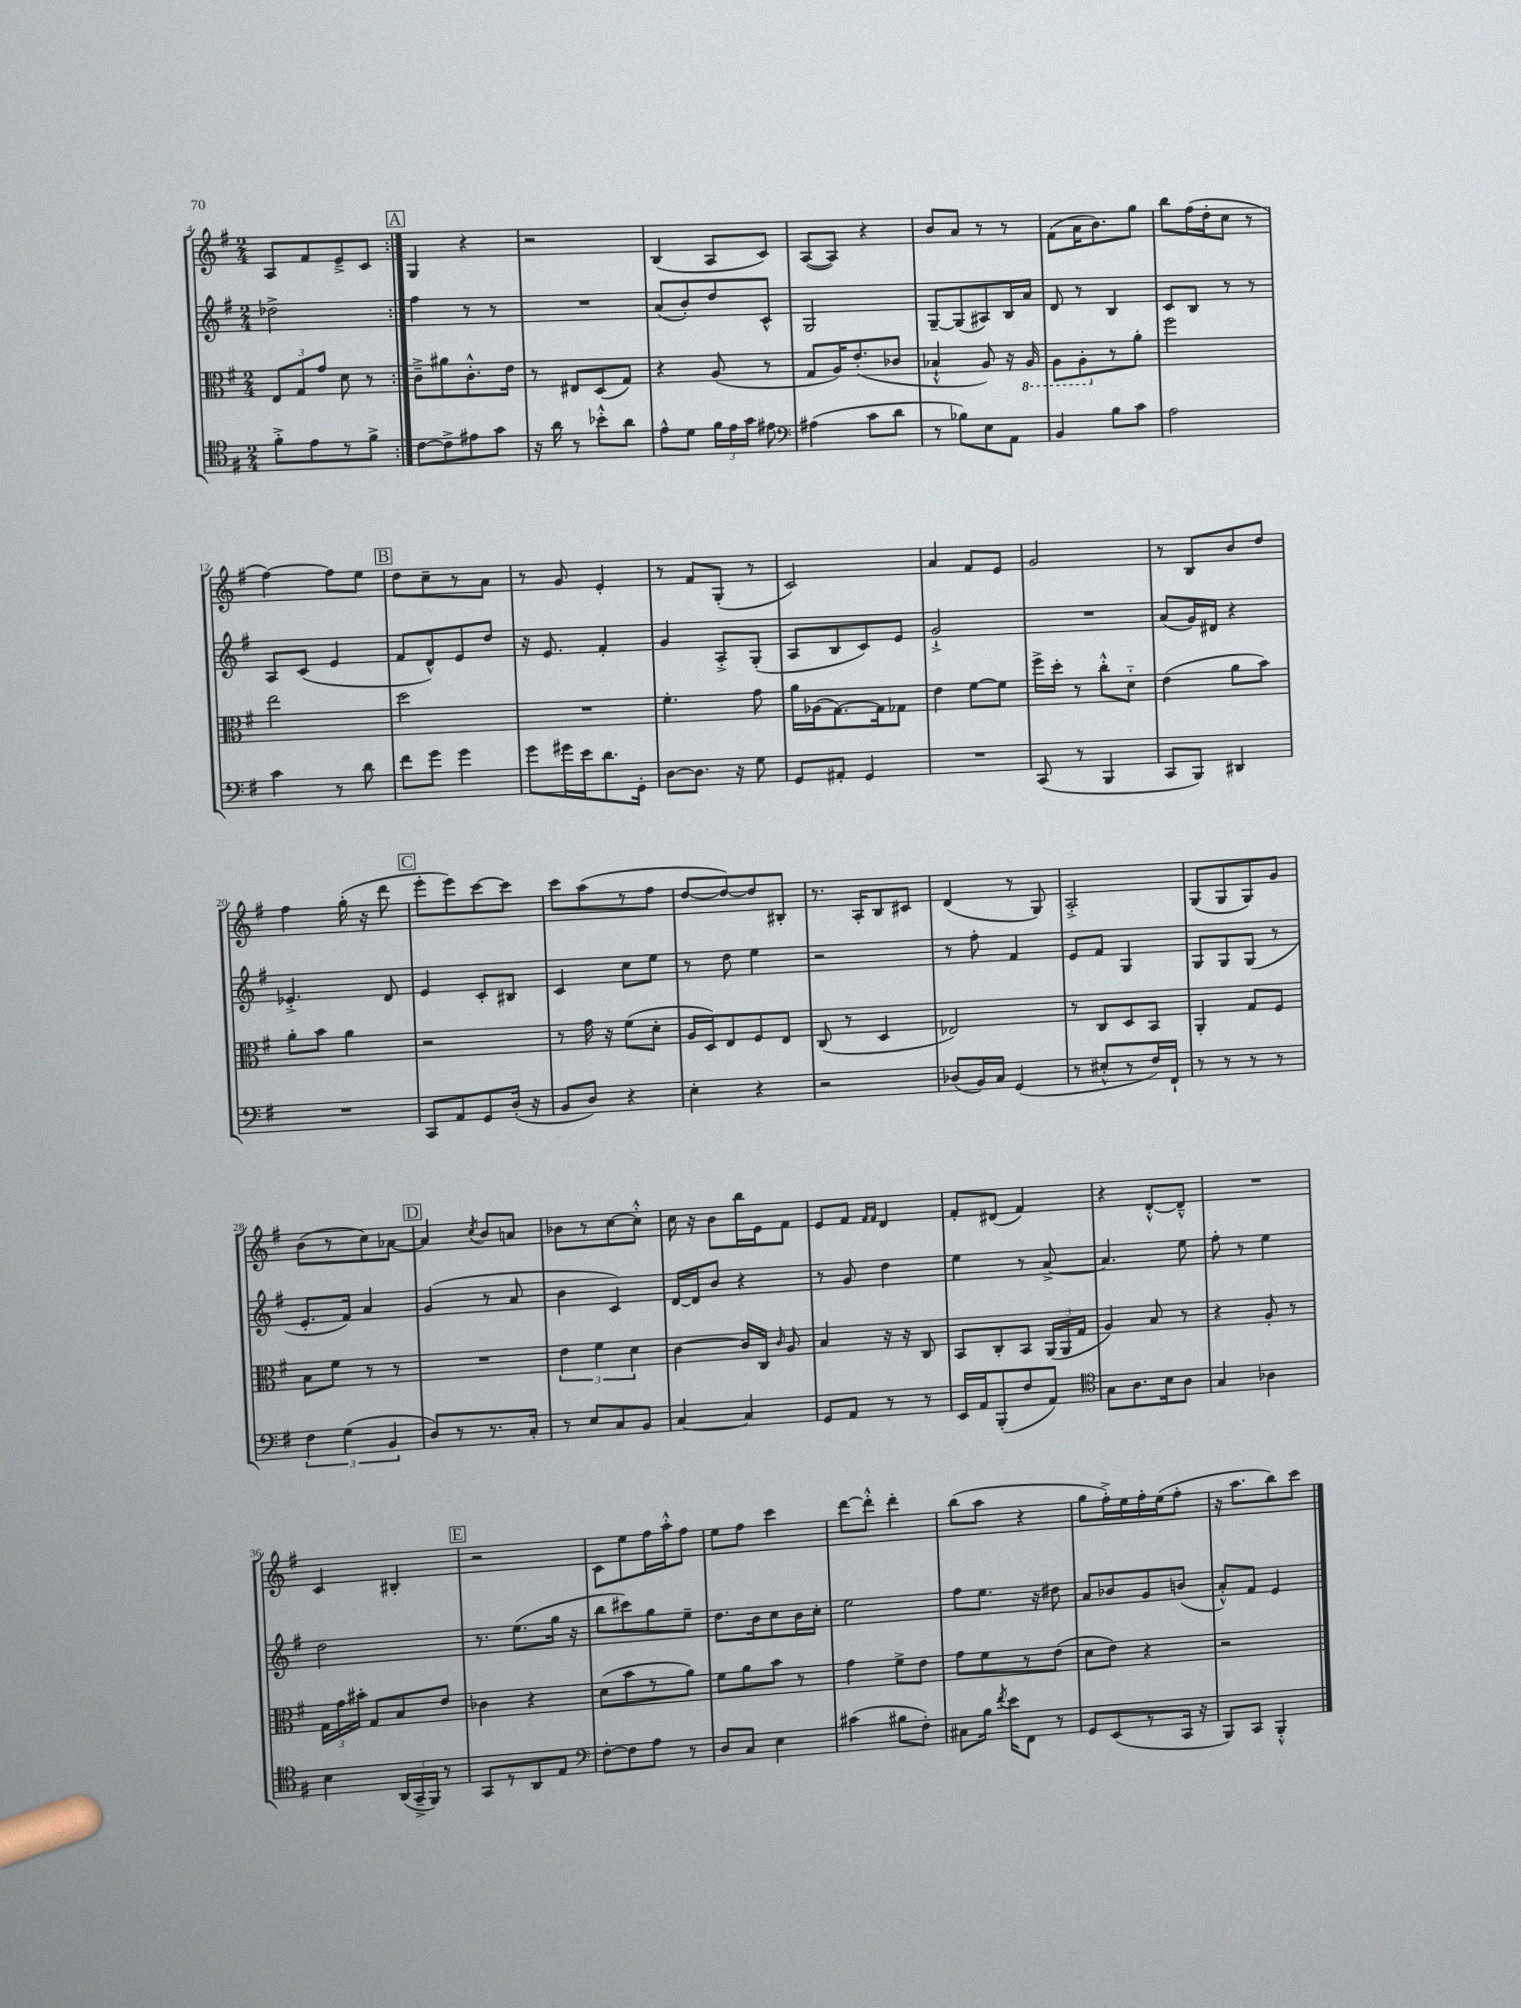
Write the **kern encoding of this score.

**kern	**kern	**kern	**kern
*staff4	*staff3	*staff2	*staff1
*clefC4	*clefC3	*clefG2	*clefG2
*k[f#]	*k[f#]	*k[f#]	*k[f#]
*M2/4	*M2/4	*M2/4	*M2/4
8f#'^\L	12E/L	2dd-^\	8A/L
.	12G/	.	.
8e\	.	.	8f#/
.	12g/J	.	.
8r	8d\	.	8e~^/
8f#^\J	8r	.	8c/J
=:|!	=:|!	=:|!	=:|!
[8c\L	8c~^\L	4ff#\	4G/
8c^\]	8a#\	.	.
8e#\	8.c'^^\	8r	4r
8g\J	.	8r	.
.	16e\Jk	.	.
=	=	=	=
16r	8r	2r	2r
16a\	.	.	.
8r	8E#/L	.	.
8b-'^^\L	(8D/	.	.
8a\J	8G/J)	.	.
=	=	=	=
8e^^\L	4r	(8a/L	(4B/
8d\J	.	8b'/)	.
24f#\LL	(8A/	8dd/	8A/L
24e\	.	.	.
24g\JJ	.	.	.
8e#\	8r	8c^^/J	8c/J)
=	=	=	=
*clefF4	*	*	*
(4A#\	8G/L	2G/	([8A/L
.	16A/K)	.	8A/]J)
.	(8.e'/	.	.
8c\L	.	.	4r
8d\J	8c-/J	.	.
=	=	=	=
8r	4B-`^^/	[8G~/L	8b/L
8B-\L)	.	(8G/]	8a/J
8E\	8A/)	8A#/)	8r
8AA\J	16r	16B/L	8r
.	16AA/	16a/JJ	.
=	=	=	=
4BB/	8AA\L	8d/	(8f#\L
.	8AA'\	8r	16a\K
.	.	.	8.b\)
8B\L	8r	4B/	.
8c\J	8a'\J	.	8gg\J
=	=	=	=
2A\	2ff#\	8c/L	8bb\L
.	.	8B/J	(16ff#\L
.	.	.	16dd'\J
.	.	8r	8cc\J
.	.	8r	8r
=	=	=	=
4c\	2ee\	8A/L	[4ff#\)
.	.	(8c/J	.
8r	.	4e/	8ff#\]L
8d\	.	.	8ee\J
=	=	=	=
8f#\L	2dd\	8f#/L	8dd\L
8g\J	.	8d^^/)	8cc~\
4g\	.	8e/	8r
.	.	8dd/J	8a\J
=	=	=	=
8g\L	2r	16r	8r
.	.	8.e/	.
16g#\L	.	.	8g/
16e\J	.	.	.
8.d\	.	4f#'/	4e'/
16GG'\Jk	.	.	.
=	=	=	=
[8D\L	4.f#'\	4g/	8r
8.D\]J	.	.	8f#/L
.	.	8A'^/L	(8G'/J
16r	.	.	.
8G\	8g\	(8G'/J	8r
=	=	=	=
8GG/L	16a\LL	8A/L	2c/)
.	(16A-\J	.	.
8AA#'/J	[8.G\)	8B/	.
4GG/	.	8c/)	.
.	16G\]k	.	.
.	8G-\J	8e/J	.
=	=	=	=
2r	4e\	2g`^/	4a/
.	[8f#\L	.	8f#/L
.	8f#\]J	.	8e/J
=	=	=	=
(8CC/	16ff#^\LL	2r	2g/
.	16dd'\JJ	.	.
8r	8r	.	.
4BBB/	8cc'^^\L	.	.
.	8d'~\J	.	.
=	=	=	=
8CC/L	(4e\	(8a/L	8r
8BBB/J)	.	16g/L)	8B/L
.	.	16d#/JJ	.
4DD#/	8a\L	4r	8b/
.	8b\J)	.	8dd/J
=	=	=	=
2r	8a'\L	4.e-'^/	4ff#\
.	8b\J	.	.
.	4a\	.	(16gg'\
.	.	.	16r
.	.	8d/	8ddd\
=	=	=	=
8CC/L	2r	4e/	8eee'\L
8AA/	.	.	8eee\)
8GG/	.	8c'/L	[8ccc\
(16D'/Jk	.	8B#/J	8ccc\]J
16r	.	.	.
=	=	=	=
8BB/L	8r	4c/	8ccc\L
8D/J)	16g\	.	(8aa\
.	16r	.	.
4r	(8f#\L	8cc\L	8r
.	8d'\J	8ee\J	8ff#\J
=	=	=	=
4E'\	16A/LL	8r	[8dd/L
.	16D/J)	.	.
.	8E/	8dd\	8dd/_)
4r	8F#/	4ee\	8dd/]
.	8E/J	.	8B#'/J
=	=	=	=
2r	(8C/	2r	8.r
.	8r	.	.
.	.	.	16A'/LK
.	4D/	.	8B/
.	.	.	8c#/J
=	=	=	=
(8D-/L	2E-/)	8r	(4d/
16BB/L)	.	8ff#'\	.
16C/JJ	.	.	.
(4GG/	.	4f#/	8r
.	.	.	8G/)
=	=	=	=
8r	8r	8e/L	2A'^/
8E#'^^/L	8C/L	8f#/J	.
8r	8D/	4G/	.
16F#/L)	8BB/J	.	.
16FF#`/JJ	.	.	.
=	=	=	=
8r	4AA'/	8G/L	(8G/L
8r	.	8G/	8G/
8r	8G/L	(8G/J	8G/)
8r	8F#/J	8r	8g/J
=	=	=	=
6F#\	8B\L	8.e'/L	(8b\L
.	8f#\J	.	8r
(6G\	.	.	.
.	.	16f#/Jk)	.
.	8r	4a/	8cc\)
6BB/	.	.	.
.	8r	.	[8a-\J
=	=	=	=
8D/L)	2r	(4g/	4a-/]
8r	.	.	.
.	.	.	8qcc/
8.r	.	8r	8b/L
.	.	8a/	8a/J
16C'/Jk	.	.	.
=	=	=	=
8r	6e\	4b\	8b-\L
8E/L	.	.	8r
.	6f#\	.	.
8C/	.	4c/)	[8cc\
.	6d\	.	.
8BB/J	.	.	8cc'^^\]J
=	=	=	=
[4C/	[4c\	[16d/LL	16cc\
.	.	16d/]J	16r
.	.	8b/J	8b\L
4C/]	16c/]LL	4r	16bb\L
.	16C/JJ	.	16e\J
.	16qqc/	.	.
.	8A/	.	8f#\J
=	=	=	=
8GG/L	4B/	8r	8e/L
8AA/J	.	8g/	8f#/J
.	.	.	16qqf#/LL
.	.	.	16qqf#/JJ
8r	16r	4dd\	4d/
.	16r	.	.
8r	8C/	.	.
=	=	=	=
16EE/LL	8BB/L	4ee\	8f#'/L
16AA/J	.	.	.
(8BBB'/	8C'/	.	(8d#/J
8F#/	8BB/J	8r	4f#/)
8AA/J)	(24AA/LL	[8a^/	.
.	24AA/	.	.
.	24G/JJ	.	.
=	=	=	=
*clefC4	*	*	*
8G\L	4A/)	4.a/]	4r
8.A\	.	.	.
.	8B/	.	[8d'^^/L
16B\k	.	.	.
8A\J	8r	8ee\	8d~^^/]J
=	=	=	=
4G/	4r	8ff#'\	2r
.	.	8r	.
4A-\	8A'/	4ee\	.
.	8r	.	.
=	=	=	=
4B\	24G\LL	2dd\	4c/
.	24g\	.	.
.	24b#'\JJ	.	.
.	8G/L	.	.
(24AA/LL	8B/	.	4B#'/
24GG~^/	.	.	.
24FF#/JJ)	.	.	.
8r	8e/J	.	.
=	=	=	=
8GG/L	4c-\	8.r	2r
8r	.	.	.
.	.	(8.ee\L	.
8AA/	4r	.	.
8E/J	.	16gg\Jk	.
.	.	16r	.
=	=	=	=
*clefF4	*	*	*
[8F#'\L	(8d\L	8bb\L	8c\L
8F#\]	8b\	8ccc#\)	8ee\
8A\J	8r	8gg\	16ff#\L
.	.	.	16aa'^^\J
8r	8a\J)	8ee~\J	8ff#\J
=	=	=	=
8D/L	8f#\L	8.dd\L	8ee\L
8C/J	8a\	.	8ff#\J
.	.	16b\k	.
4E\	8b\J	8cc\	4ccc\
.	8r	16b\L	.
.	.	16cc'\JJ	.
=	=	=	=
(4c#\	4g\	2ee\	[8ddd\L
.	.	.	8ddd'^^\]J
8B#\L	8f#^\L	.	4ddd'\
8F#'\J)	8e\J	.	.
=	=	=	=
8C#\L	8g\L	8ff#\L	(8bb\L
16B\Jk	8f#\	8.ee\J	8aa\J
8qf#/	.	.	.
16e\LK	.	.	.
8FF#\J	8r	.	4r
.	.	16r	.
8r	(8e\J	8dd#\	.
=	=	=	=
8GG/L	8d\L	8a/L	8gg\L
(8EE/	8e\J)	8b-/	16ff#'^\L)
.	.	.	16ee\
8r	4r	8g/	16ff#'\
.	.	.	(16ee\J
16CC/Jk	.	(8b/J	8ff#'\J
16r	.	.	.
=	=	=	=
8BBB/L)	2r	8a'^^/L)	16r
.	.	.	8.aa\L
8CC/J	.	8f#/J	.
4BBB'^^/	.	4e/	8bb\)
.	.	.	8ccc\J
==	==	==	==
*-	*-	*-	*-
